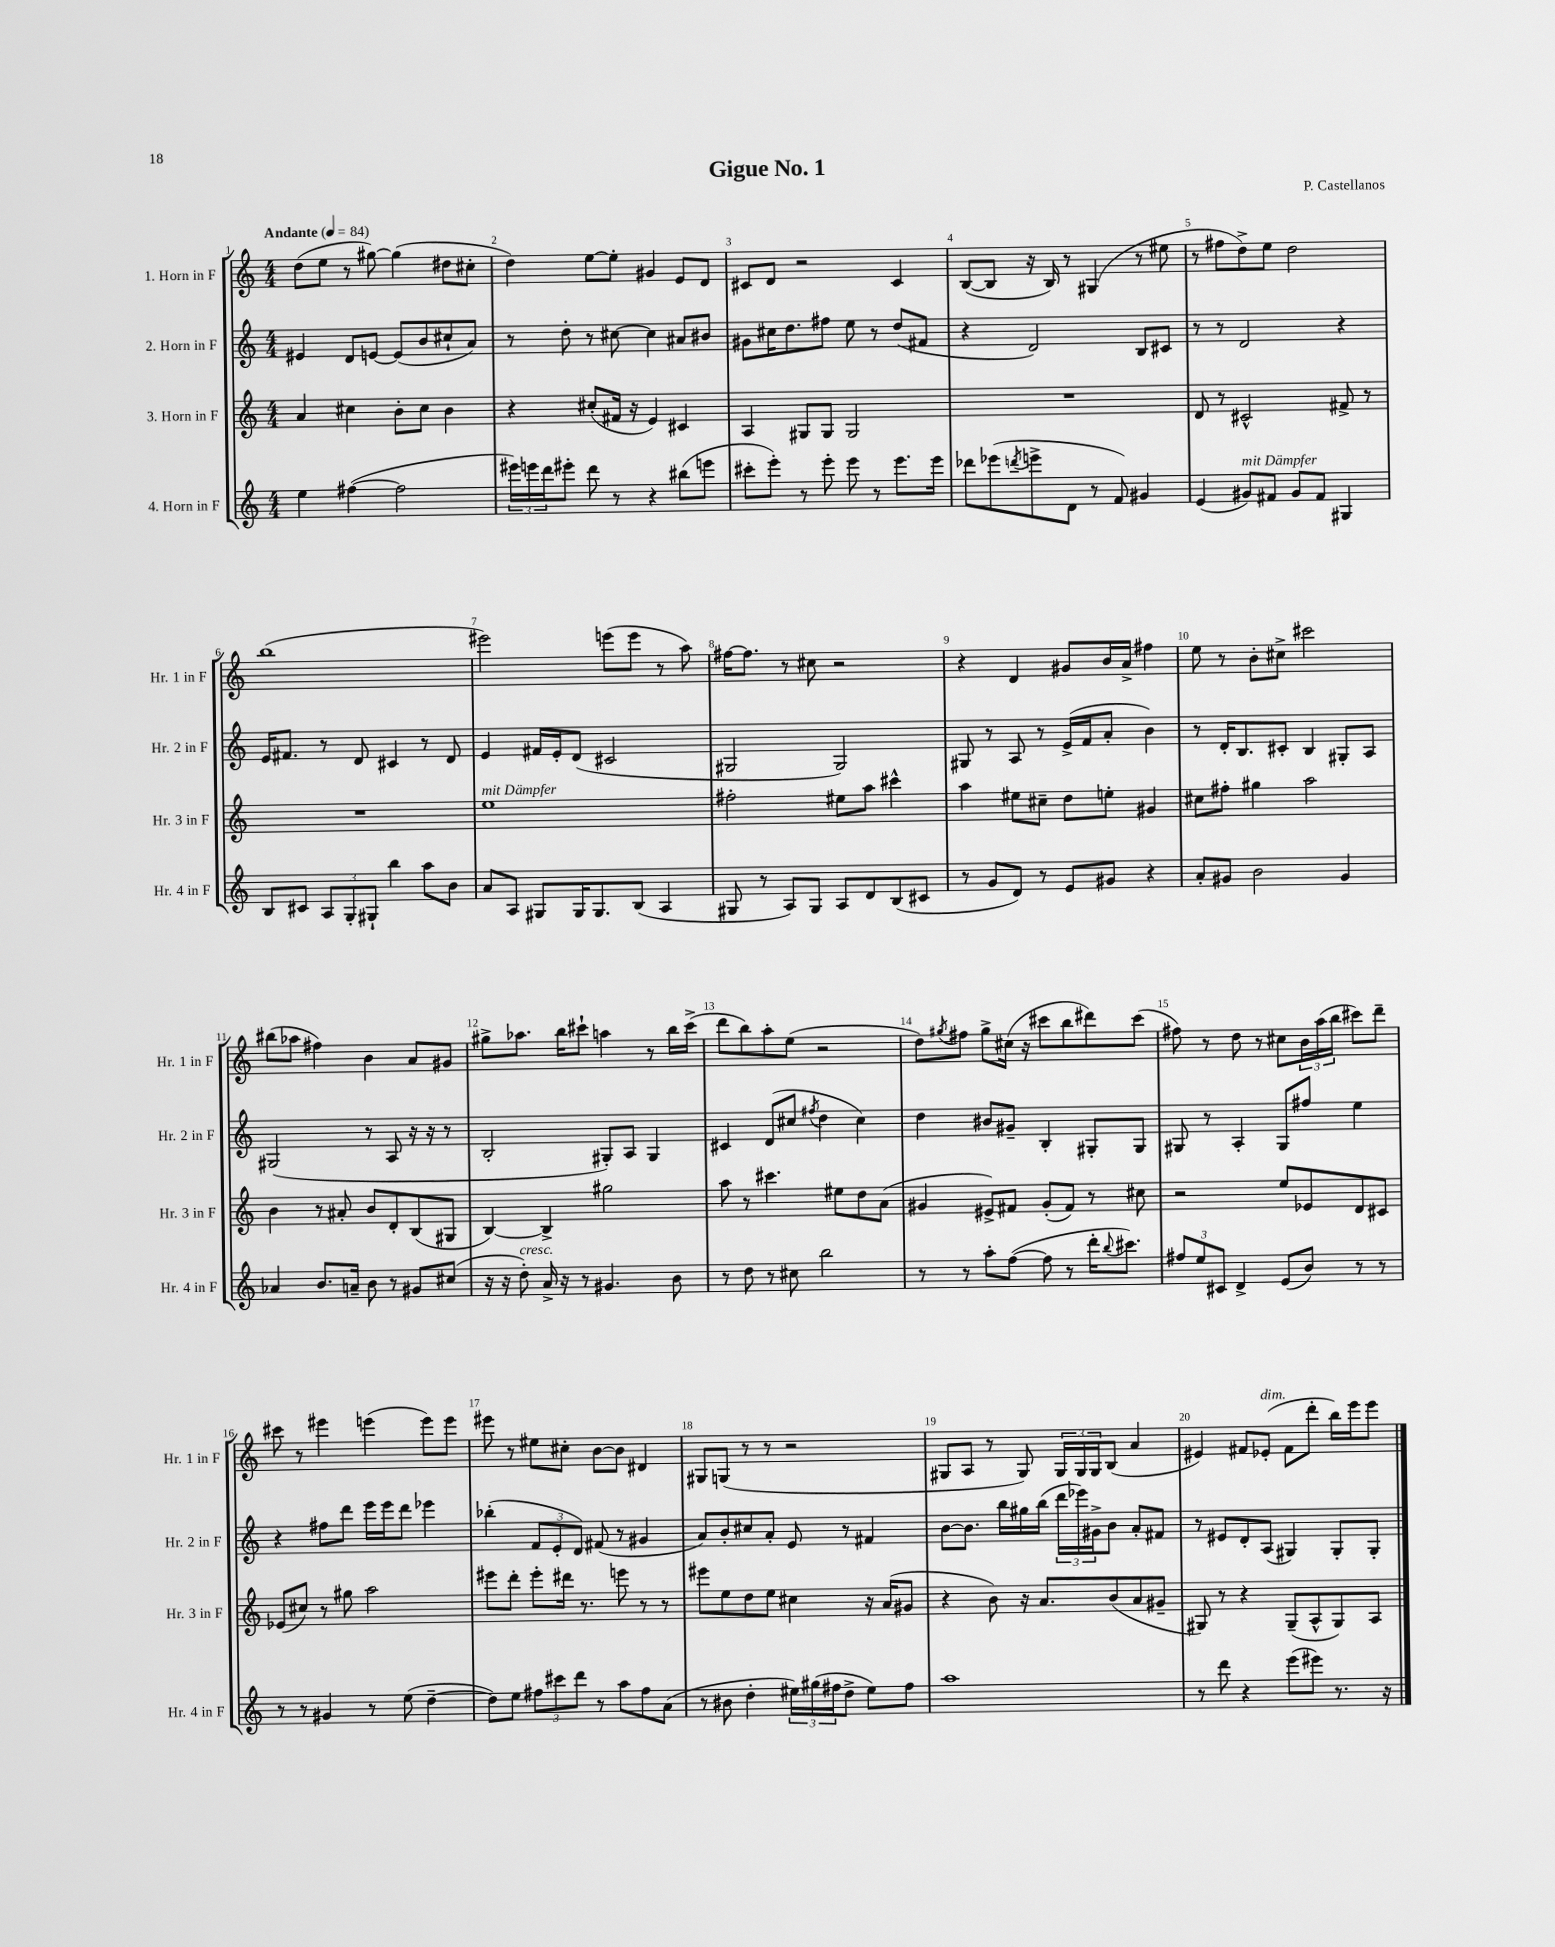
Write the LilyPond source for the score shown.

\header { title = "Gigue No. 1" composer = "P. Castellanos" }
<<
\new StaffGroup <<
\new Staff = "s0" \with { instrumentName = "1. Horn in F" shortInstrumentName = "Hr. 1 in F" } {
    \clef treble \key c \major \numericTimeSignature \time 4/4 \tempo "Andante" 4 = 84
    d''8( e''8 r8 gis''8~) gis''4( dis''8 cis''8-. |
    d''4) e''8~ e''8-. gis'4 e'8 d'8 |
    cis'8 d'8 r2 cis'4 |
    b8~( b8 r16 b16) r8 gis4( r8 eis''8 |
    r8 fis''8 d''8->) e''8 d''2 |
    b''1( |
    eis'''2) e'''8( e'''8 r8 a''8) |
    fis''16~ fis''8. r8 cis''8 r2 |
    r4 d'4 gis'8 b'16 a'16-> fis''4 |
    e''8 r8 b'8-. cis''8-> cis'''2 |
    bis''8( aes''8 fis''4) b'4 a'8 gis'8 |
    gis''8-> aes''8. b''16 cis'''8-! a''4 r8 b''16 cis'''16->( |
    d'''8 b''8) a''8-. e''8( r2 |
    d''8) \acciaccatura { gis''8 } fis''8 gis''8-> cis''16( r16 cis'''8 b''8 dis'''8) cis'''8( |
    fis''8) r8 d''8 r8 cis''8 \tuplet 3/2 { b'16 a''16( b''16 } cis'''8) d'''8-- |
    cis'''8 r8 eis'''4 e'''4( e'''8) e'''8 |
    eis'''8 r8 eis''8 cis''8-. b'8~ b'8 dis'4 |
    gis8 g8( r8 r8 r2 |
    gis8 a8 r8 gis8) \tuplet 3/2 { gis16 gis16 gis16 } b8( a'4 |
    eis'4) fis'8 ees'8-.^\markup { \italic "dim." }( fis'8 d'''8-. b''16) e'''16 e'''8 \bar "|." |
}
\new Staff = "s1" \with { instrumentName = "2. Horn in F" shortInstrumentName = "Hr. 2 in F" } {
    \clef treble \key c \major \numericTimeSignature \time 4/4
    eis'4 d'8 e'8~ e'8( b'8 cis''8-! a'8) |
    r8 d''8-. r8 cis''8~ cis''4 ais'8 bis'8 |
    gis'8 cis''16 d''8. fis''8 e''8 r8 d''8( fis'8 |
    r4 d'2) b8 cis'8 |
    r8 r8 d'2 r4 |
    e'16 fis'8. r8 d'8 cis'4 r8 d'8 |
    e'4 fis'16 e'16-. d'8( cis'2 |
    gis2 gis2) |
    gis8 r8 a8 r8 e'16->( f'16 a'8-. b'4) |
    r8 d'16-. b8. cis'8-. b4 gis8-. a8 |
    gis2( r8 a8 r16 r16 r8 |
    b2-. gis8-.) a8 gis4 |
    cis'4 d'8( cis''8 \acciaccatura { fis''8 } d''4 cis''4) |
    d''4 bis'8 gis'8-- b4-. gis8-. gis8 |
    gis8 r8 a4-. gis8 fis''8 e''4 |
    r4 fis''8 d'''8 e'''16 e'''16 d'''8 ees'''4 |
    bes''4-.( \tuplet 3/2 { f'8 e'8-. d'8) } fis'8( r8 gis'4 |
    a'8) b'8-. cis''8 a'8-. e'8 r8 fis'4 |
    b'8~ b'8. b''16 gis''16 b''16( \tuplet 3/2 { d'''16 ees'''16) gis'16-> } b'8 a'8-. fis'8 |
    r8 eis'8 d'8-. a8( gis4) gis8-. gis8-. \bar "|." |
}
\new Staff = "s2" \with { instrumentName = "3. Horn in F" shortInstrumentName = "Hr. 3 in F" } {
    \clef treble \key c \major \numericTimeSignature \time 4/4
    a'4 cis''4 b'8-. cis''8 b'4 |
    r4 cis''8-.( fis'16 r16 e'4) cis'4 |
    a4 gis8 gis8 gis2 |
    R1 |
    d'8 r8 cis'2-^ fis'8-> r8 |
    R1 |
    e''1^\markup { \italic "mit Dämpfer" } |
    fis''2-. eis''8 a''8 cis'''4-^ |
    a''4 eis''8 cis''8-- d''8 e''8-. gis'4 |
    cis''8 fis''8-. gis''4 a''2 |
    b'4 r8 ais'8-. b'8 d'8-. b8( gis8 |
    b4~) b4-> gis''2 |
    a''8 r8 cis'''4. eis''8 d''8 a'8( |
    gis'4 eis'8->) fis'8 gis'8-.( fis'8) r8 cis''8 |
    r2 e''8 ees'8 d'8 cis'8 |
    ees'8( cis''8) r8 gis''8 a''2 |
    eis'''8 d'''8-. eis'''8-. dis'''16 r8. e'''8 r8 r8 |
    eis'''8 e''8 d''8 e''8 cis''4 r16 a'16( gis'8 |
    r4 b'8) r16 a'8. b'8( a'8 gis'8-- |
    gis8) r8 r4 gis8--( a8-^ gis8) a8 \bar "|." |
}
\new Staff = "s3" \with { instrumentName = "4. Horn in F" shortInstrumentName = "Hr. 4 in F" } {
    \clef treble \key c \major \numericTimeSignature \time 4/4
    e''4 fis''4~( fis''2 |
    \tuplet 3/2 { eis'''16) e'''16 d'''16 } eis'''8-. d'''8 r8 r4 bis''8( e'''8 |
    cis'''8-. e'''8-.) r8 e'''8-. e'''8 r8 e'''8. e'''16 |
    des'''8 ees'''8( \acciaccatura { d'''8 } e'''8-> d'8 r8 f'8) gis'4 |
    e'4( gis'8^\markup { \italic "mit Dämpfer" }) fis'8 gis'8 fis'8 gis4 |
    b8 cis'8 \tuplet 3/2 { a8 g8-. gis8-! } b''4 a''8 b'8 |
    a'8 a8 gis8 gis16 gis8. b8( a4 |
    gis8 r8 a8) gis8 a8 d'8 b8( cis'8 |
    r8 g'8 d'8) r8 e'8 gis'8 r4 |
    a'8-. gis'8 b'2 gis'4 |
    aes'4 b'8. a'16-- b'8 r8 gis'8 cis''8( |
    r16 r16 d''8-.^\markup { \italic "cresc." }) a'16-> r16 r8 gis'4. b'8 |
    r8 d''8 r8 cis''8 b''2 |
    r8 r8 a''8-. f''8~( f''8 r8 d'''16-. \appoggiatura { b''8 } cis'''8.) |
    \tuplet 3/2 { fis''8 e''8 cis'8 } d'4-> e'8( b'8) r8 r8 |
    r8 r8 gis'4 r8 e''8( d''4~-- |
    d''8) e''8 \tuplet 3/2 { fis''8 cis'''8 d'''8 } r8 a''8 fis''8 a'8( |
    r8 bis'8 d''4-. \tuplet 3/2 { eis''16) gis''16( fis''16 } d''8-> eis''8) fis''8 |
    a''1 |
    r8 d'''8 r4 e'''8( eis'''8) r8. r16 \bar "|." |
}
>>
>>
\layout { \context { \Score \override BarNumber.break-visibility = ##(#f #t #t) barNumberVisibility = #all-bar-numbers-visible } }
